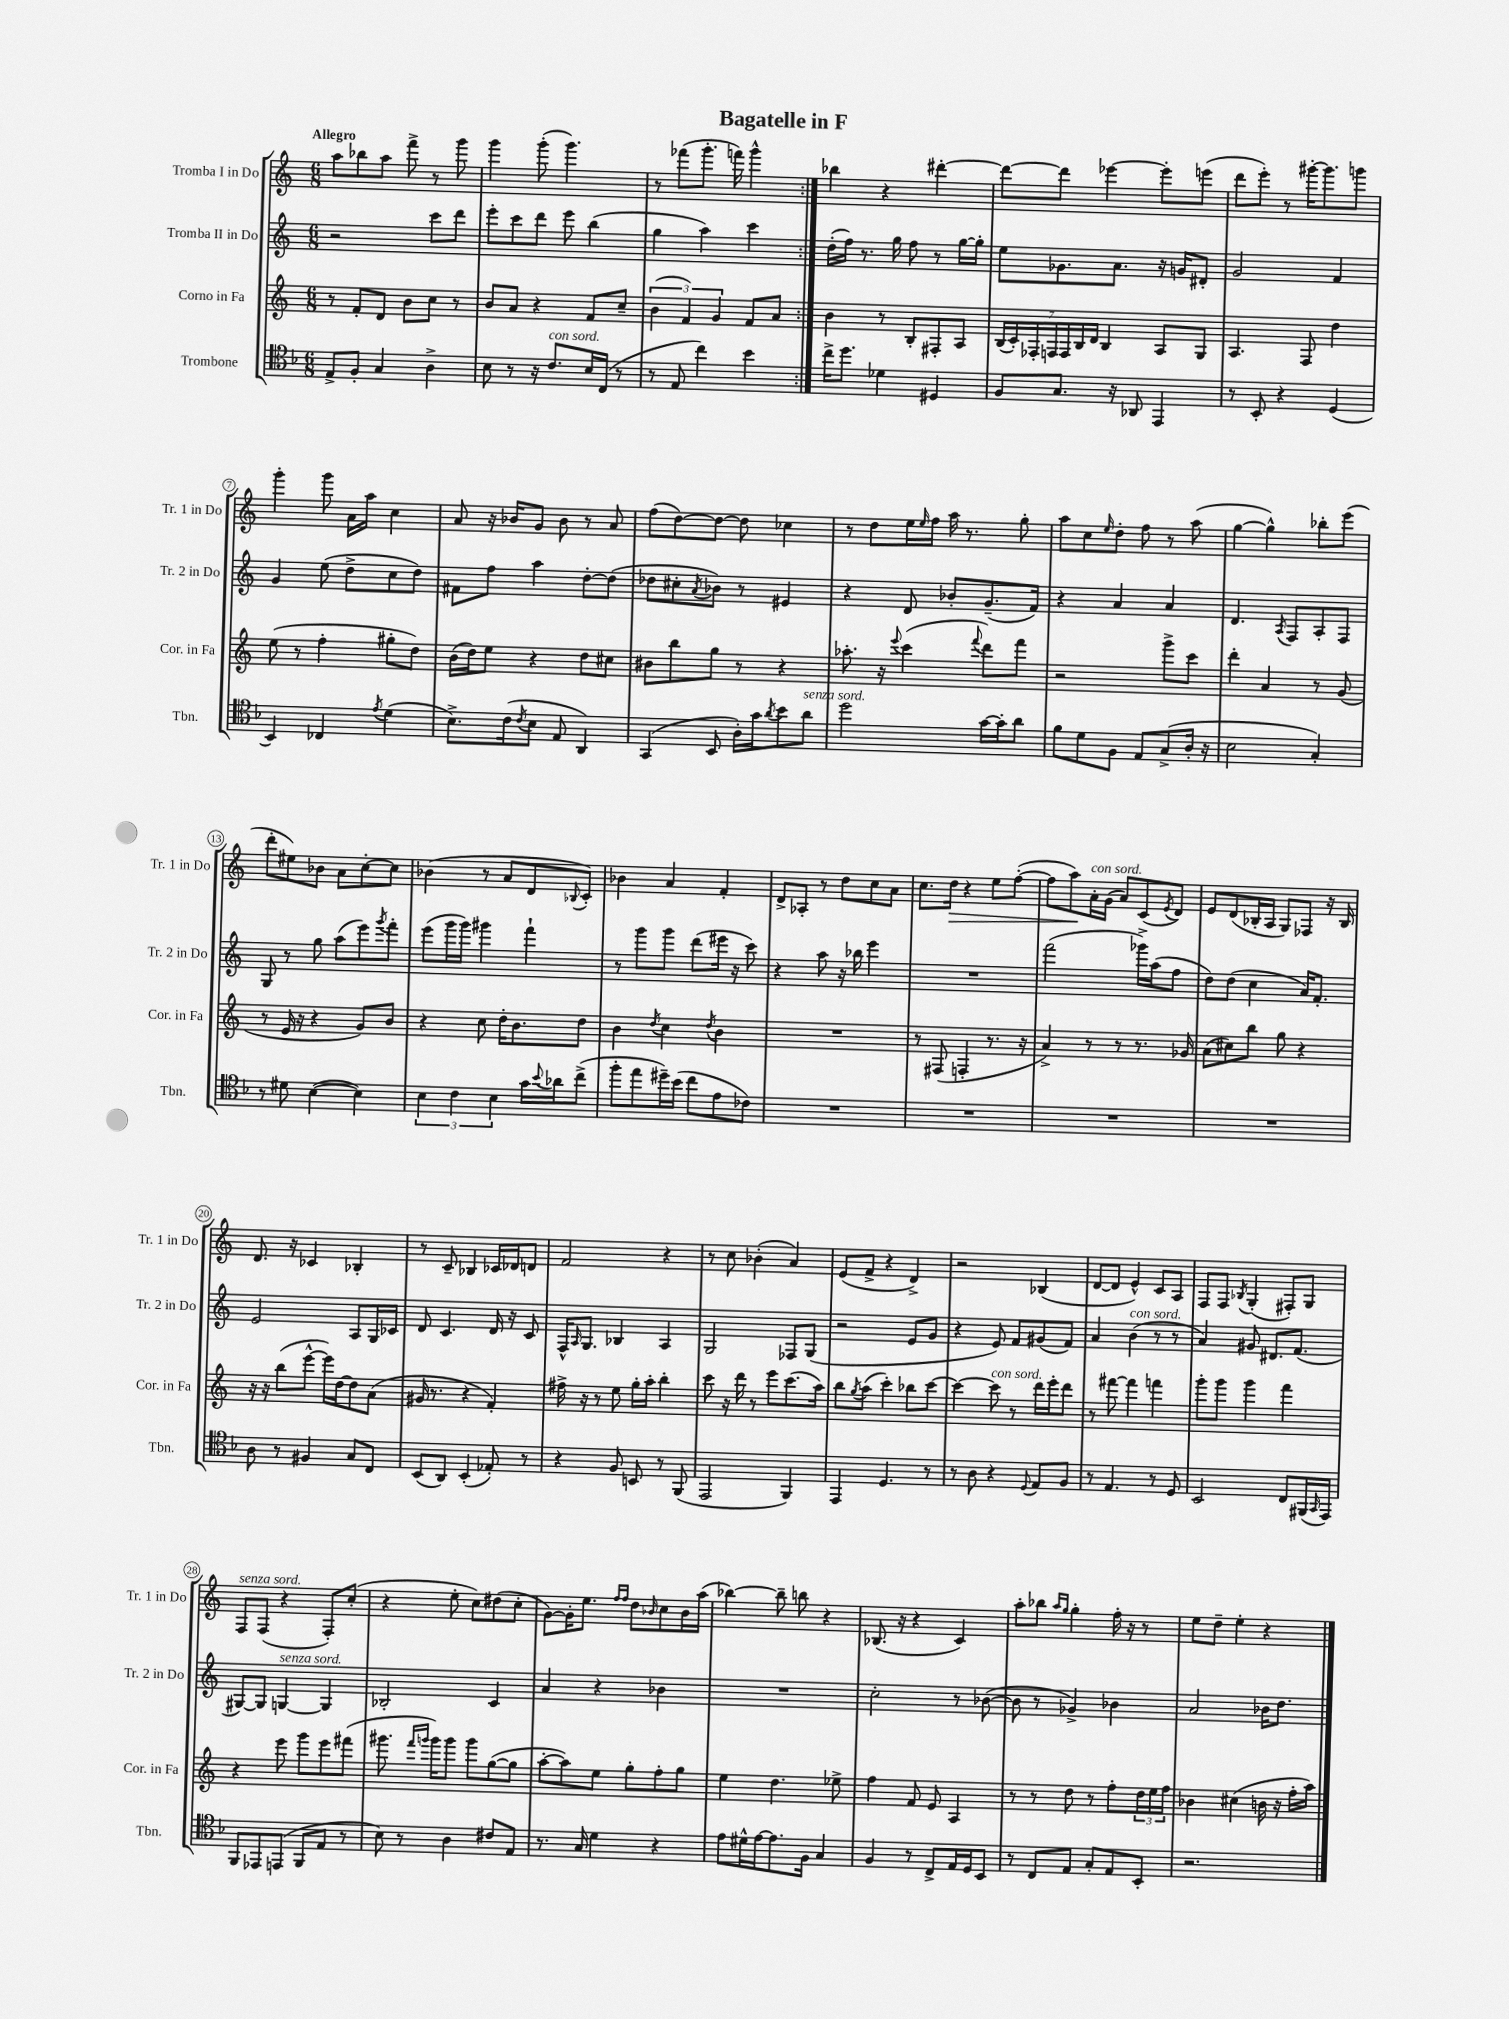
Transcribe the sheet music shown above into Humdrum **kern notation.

**kern	**kern	**kern	**kern
*staff4	*staff3	*staff2	*staff1
*clefC4	*clefG2	*clefG2	*clefG2
*k[b-]	*k[]	*k[]	*k[]
*M6/8	*M6/8	*M6/8	*M6/8
8E^	8r	2r	8aa
8F'	8f'	.	8bb-
4G	8d	.	8aa
.	8b	.	8fff^
4A^	8cc	8ccc	8r
.	8r	8ddd	8ggg
=	=	=	=
8B-	8b	8eee'	4ggg
8r	8a	8ccc	.
16r	4r	8ddd	(8ggg'
8.c	.	.	.
.	.	8eee	4.ggg)
16B-	8f	(4bb	.
(16C	.	.	.
8r	8cc~	.	.
=	=	=	=
8r	(6b	4gg	8r
8E	.	.	(8fff-
.	6f)	.	.
4cc)	.	4aa)	8.ggg'
.	6g	.	.
.	.	.	16fff)
4b-	8f	4ccc	4ggg^^
.	8a	.	.
=:|!	=:|!	=:|!	=:|!
16cc^	4b	(16dd'	4bb-
8.dd	.	16ff)	.
.	.	8.r	.
4d-	8r	.	4r
.	.	16gg	.
.	8B'	8ff	.
4D#	8F#'	8r	[4ddd#'
.	8A	[16gg	.
.	.	16gg']	.
=	=	=	=
8F	(28B	8ee	8ddd#_
.	28c')	.	.
.	28F-'	.	.
.	28F	.	.
8.G	.	8.g-	8ddd#]
.	28F	.	.
.	28B	.	.
.	28d	.	.
.	4B	.	[4eee-
16r	.	8.a	.
8AA-	.	.	.
4EE	8A	16r	8eee-']
.	.	16g	.
.	8G	8d#'	(8eee
=	=	=	=
8r	4.A	2g	8ddd
8BB-'	.	.	8eee')
4r	.	.	8r
.	8F	.	[16ggg#'
.	.	.	8.ggg#]
(4D	4dd	4f	.
.	.	.	8ggg
=	=	=	=
4BB-)	(8ee	4g	4ggg'
.	8r	.	.
4C-	4ff'	(8ee	8ggg
.	.	8dd^	16a
.	.	.	16aa
8qe	.	.	.
(4d	8gg#'	8cc	4cc
.	8dd)	8dd)	.
=	=	=	=
8.B-^)	(16b	8f#	8a
.	16dd)	.	.
.	8ee	8ff	16r
(16c	.	.	16b-
8qc	.	.	.
8B-	4r	4aa	8g
8E	.	.	8b-
4AA)	8dd	[8dd'	8r
.	8cc#	(8dd]	8a
=	=	=	=
(4GG	8b#	8dd-	(8ff
.	8bb	8cc#'	[8dd)
.	.	8qa	.
8BB-	8gg	8b-)	8dd_
16A')	8r	8r	8dd]
16g	.	.	.
8qa	.	.	.
8b-	4r	4e#	4cc-
8a	.	.	.
=	=	=	=
2dd	8.aa-'	4r	8r
.	.	.	8dd
.	16r	.	.
.	8qqeee	.	.
.	(4ccc	8d	16ee
.	.	.	16qqee
.	.	.	16ff
.	.	8b-'	16aa
.	.	.	8.r
.	8qqfff	.	.
[16g	8ddd)	(8.g~	.
16g']	.	.	.
8a	8fff	.	8gg'
.	.	16f)	.
=	=	=	=
8f	2r	4r	8aa
8d	.	.	8cc
.	.	.	16qqee
8F	.	4a	8dd'
8E	.	.	8ff
(8G^	8ggg^	4a	8r
16A'	8ccc	.	(8aa
16r	.	.	.
=	=	=	=
2B-	4ddd'	4.d	[4gg
.	4a	.	4gg^^])
.	.	8qA	.
.	.	8F	.
4G')	8r	8A'	8bb-'
.	(8g	8F	(8eee
=	=	=	=
8r	8r	8G	8ddd'
8d#	16e	8r	8ee#)
.	16r	.	.
([4B-	4r	8gg	8b-
.	.	(8aa	8a
4B-])	8g)	8eee)	[8cc'
.	.	8qggg	.
.	8b	8fff'	8cc]
=	=	=	=
6B-	4r	(8eee	(4b-
.	.	16ggg	.
6c	.	.	.
.	.	16ggg)	.
.	8cc	4ggg#	8r
6B-	.	.	.
.	16dd'	.	8a
.	8.b	.	.
16g	.	4fff`	8d
8qqb-	.	.	.
16a-	.	.	.
.	.	.	8qqB-
(8cc^	8dd	.	8c')
=	=	=	=
8ff'	4b	8r	4b-
8ee	.	8ggg	.
.	8qdd	.	.
16dd#~)	4cc	8ggg	4a
(16b-	.	.	.
8cc	.	(8ddd	.
.	8qdd	.	.
8e	4b	16eee#	4f'
.	.	16r	.
8c-)	.	8ccc)	.
=	=	=	=
2.r	2.r	4r	8d^
.	.	.	8A-'
.	.	8aa	8r
.	.	16r	8dd
.	.	16bb-	.
.	.	4eee	8cc
.	.	.	8a
=	=	=	=
2.r	8r	2.r	8.cc
.	(8F#	.	.
.	.	.	16dd
.	4F'	.	4r
.	8.r	.	8ee
.	.	.	([8ff'
.	16r	.	.
=	=	=	=
2.r	4a^)	(2fff	8ff]
.	.	.	8aa)
.	8r	.	16a'
.	.	.	(16g
.	8r	.	8a)
.	8.r	16ggg-^)	(8c
.	.	(16aa	.
.	.	.	8qe
.	.	8ff	8d)
.	16g-	.	.
=	=	=	=
2.r	(8a	8dd)	8e
.	8cc#)	(8dd	(8d
.	8bb	4cc	16B-'
.	.	.	16A
.	8gg	.	8G)
.	4r	16a)	8F-
.	.	8.f'	.
.	.	.	16r
.	.	.	16B-
=	=	=	=
8A	16r	2e	8.d
.	16r	.	.
8r	(8bb	.	.
.	.	.	16r
4F#	[8eee^^	.	4c-
.	16eee])	.	.
.	[16dd	.	.
8G	8dd]	8A	4B-'
8C	(8a	16G	.
.	.	16c-	.
=	=	=	=
(8BB-	16g#	8d	8r
.	8.r	.	.
8AA)	.	4.c	8c~
(4BB-'	4r	.	4B-
8E-')	4f')	16d	16c-
.	.	16r	16d-
8r	.	8c	8d
=	=	=	=
4r	16ff#^	16F^^	2f
.	.	16qqA	.
.	16r	8.G	.
.	8r	.	.
8F	8ee	4B-	.
8BB	16gg'	.	.
.	16aa'	.	.
8r	4bb'	4A	4r
(8FF	.	.	.
=	=	=	=
2EE	8ccc	2G	8r
.	16r	.	8cc
.	16ddd	.	.
.	8r	.	(4b-'
.	8eee	.	.
4FF)	(8.ccc	8F-	4a)
.	.	(8G	.
.	16aa)	.	.
=	=	=	=
4EE	8bb	2r	(8e
.	8qgg	.	.
.	(8aa	.	8f^
4.D	4ccc')	.	4r
.	8bb-	8e	4d^)
8r	[8ccc	8g	.
=	=	=	=
8r	4ccc_	4r	2r
8A	.	.	.
4r	8ccc]	8e)	.
.	8r	8f	.
8qqD	.	.	.
8E	16ddd	(8g#	(4B-
.	16eee'	.	.
8F	8ddd	8f)	.
=	=	=	=
8r	8r	4a	[8d
4.E	[8fff#	.	8d]
.	4fff#]	(4b	4e^^)
8r	4fff	8r	8c
8D	.	8r	8A
=	=	=	=
2BB-	8ggg'	4a)	8F
.	8ggg	.	8F
.	.	.	8qB-
.	4ggg	8g#	(4G'
.	.	8.d#	.
8C	4fff	.	8F#')
.	.	(8.f	.
(16FF#	.	.	8G
16qqGG	.	.	.
16EE)	.	.	.
=	=	=	=
8FF	4r	[8G#)	8F
8EE-	.	8G#]	(8F
(8EE	8eee	[4G	4r
8FF	8ggg	.	.
8E	8eee	4G]	8F')
8r	(8fff#	.	(8cc'
=	=	=	=
8B-)	8.ggg#	2B-'	4r
8r	.	.	.
.	16qqfff	.	.
.	16qqggg	.	.
.	16ggg)	.	.
4A	8ggg	.	8ee'
.	8ggg	.	8cc)
8c#	([8gg	4c	(8dd#
8E	8gg]	.	8cc'
=	=	=	=
8.r	[8aa'	4a	[8g)
.	8aa])	.	16g']
16G	.	.	8.ee
4d	8ee	4r	.
.	.	.	16qqff
.	.	.	16qqff
.	8gg'	.	8dd
.	.	.	16qqb-
4r	8ff'	4b-	8cc
.	8gg	.	16b-
.	.	.	(16aa
=	=	=	=
8e	4ee	2.r	[4bb-)
16d#^^	.	.	.
[16e	.	.	.
8.e]	4.dd	.	8bb-~]
.	.	.	8bb
16F	.	.	.
4G	.	.	4r
.	8ee-^	.	.
=	=	=	=
4F	4ff	2cc'	(8.B-
.	.	.	16r
8r	8f	.	4r
8C^	8e	.	.
16E	4A	8r	4c)
16D	.	.	.
8BB-	.	([8b-	.
=	=	=	=
8r	8r	8b-]	8aa'
8C	8r	8r	8bb-
.	.	.	16qqaa
.	.	.	16qqgg
8E	8dd	4g-^)	4gg'
8G'	8r	.	.
8E	8ff'	4b-	16ff'
.	.	.	16r
8BB-'	24dd	.	8r
.	24ee	.	.
.	24ff	.	.
=	=	=	=
2.r	4b-	2a	8ee
.	.	.	8dd~
.	(4cc#	.	4ee'
.	16b	16b-	4r
.	16r	8.dd	.
.	16ff'	.	.
.	16aa)	.	.
==	==	==	==
*-	*-	*-	*-
